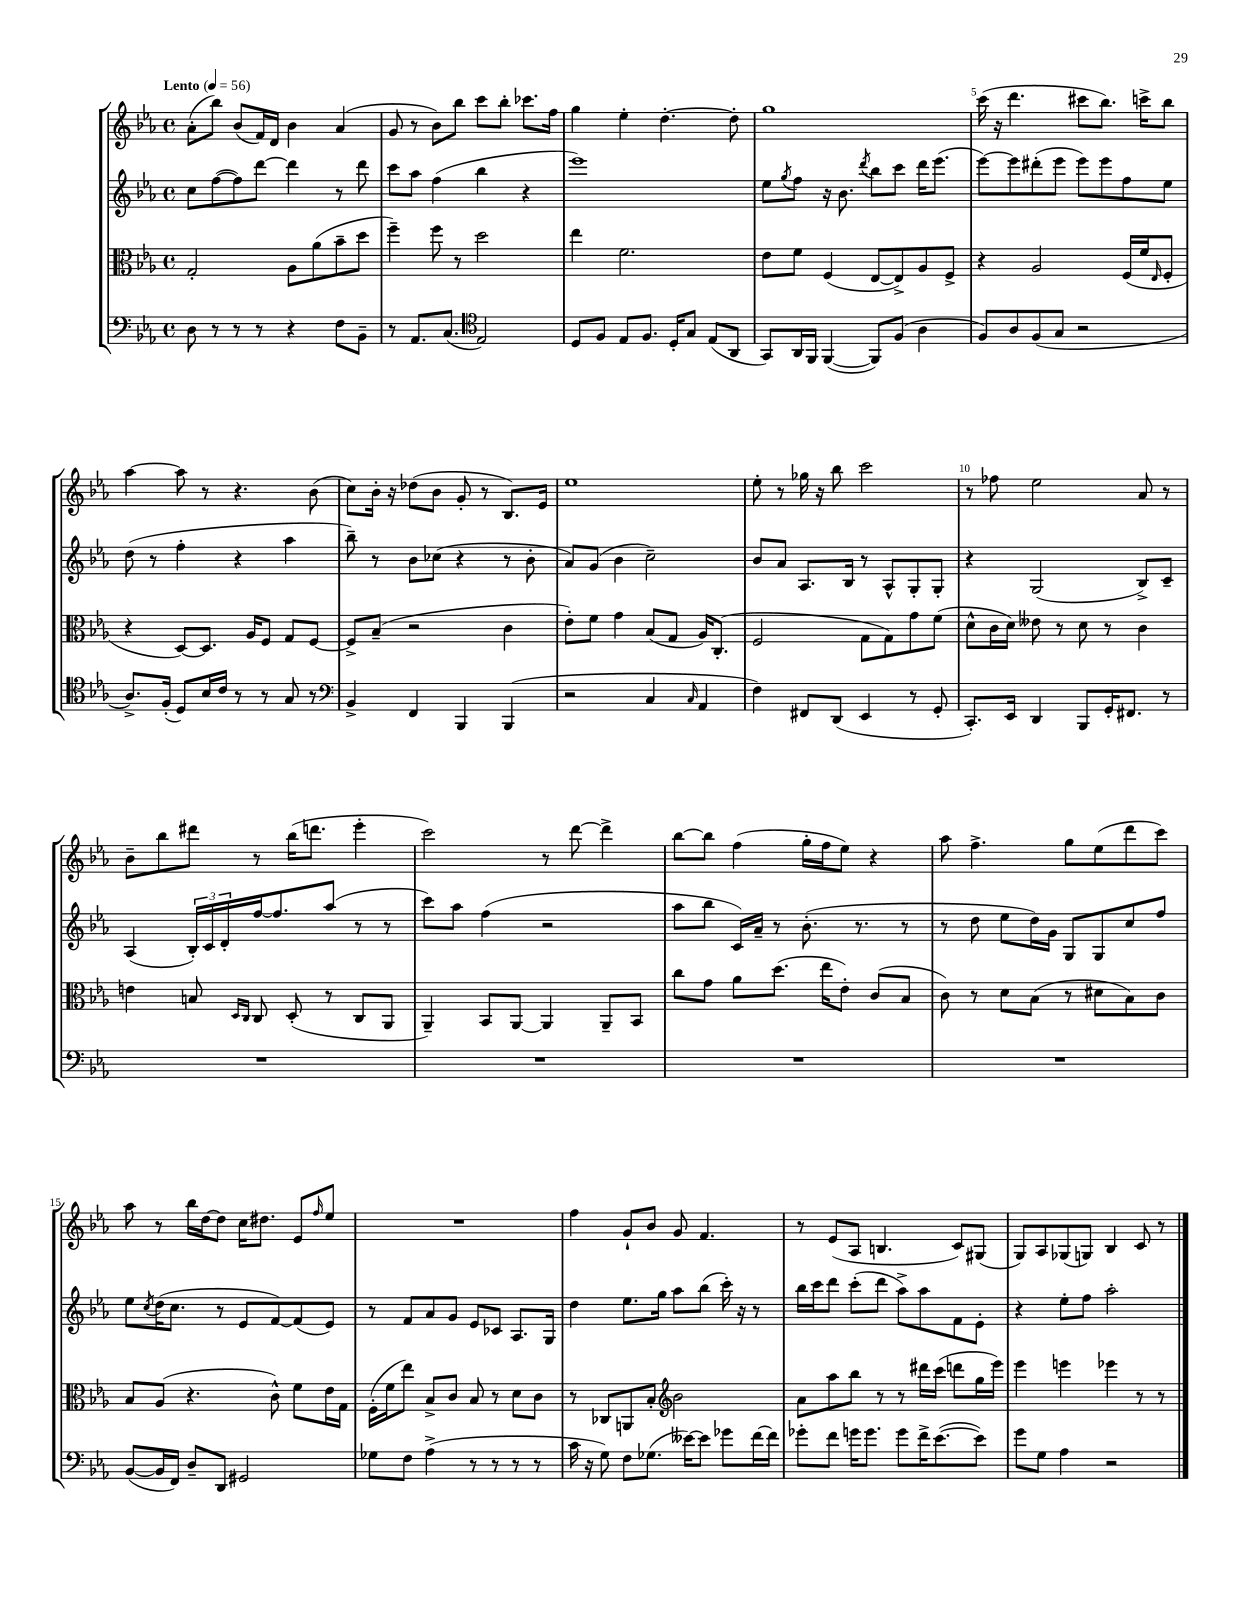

**kern	**kern	**kern	**kern
*staff4	*staff3	*staff2	*staff1
*clefF4	*clefC3	*clefG2	*clefG2
*k[b-e-a-]	*k[b-e-a-]	*k[b-e-a-]	*k[b-e-a-]
*M4/4	*M4/4	*M4/4	*M4/4
*met(c)	*met(c)	*met(c)	*met(c)
*MM56	*MM56	*MM56	*MM56
8D	2G'	8cc	(8a-'
8r	.	([8ff	8bb-)
8r	.	8ff])	(8b-
8r	.	[8ddd	16f)
.	.	.	16d
4r	8A-	4ddd]	4b-
.	(8a-	.	.
8F	8b-~	8r	(4a-
8BB-~	8dd	8ddd	.
=	=	=	=
8r	4ff~)	8ccc	8g
8.AA-	.	8aa-	8r
.	8ff	(4ff	8b-)
(8.C	.	.	.
.	8r	.	8bb-
*clefC4	*	*	*
2E-)	2dd	4bb-	8ccc
.	.	.	8bb-'
.	.	4r	8.ccc-
.	.	.	16ff
=	=	=	=
8D	4ee-	1eee-)	4gg
8F	.	.	.
8E-	2.f	.	4ee-'
8.F	.	.	.
.	.	.	[4.dd'
16D'	.	.	.
8G	.	.	.
(8E-	.	.	.
8AA-	.	.	8dd']
=	=	=	=
8GG)	8e-	8ee-	1gg
.	.	8qgg	.
16AA-	8f	8ff	.
16FF	.	.	.
([4FF	(4F	16r	.
.	.	8.b-	.
.	.	8qddd	.
8FF])	[8E-	8bb-	.
(8F	8E-^])	8ccc	.
4A-	8A-	16ddd	.
.	.	(8.eee-	.
.	8F^	.	.
=	=	=	=
8F)	4r	[8eee-)	(16ccc
.	.	.	16r
8A-	.	8eee-]	4.ddd
(8F	2A-	(8ddd#'	.
8G	.	8eee-	.
2r	.	8eee-)	8ccc#
.	.	8eee-	8.bb-)
.	(16F	8ff	.
.	16f	.	16ccc^
.	16qqE-	.	.
.	8F'	8ee-	8bb-
=	=	=	=
8.A-^)	4r	(8dd	[4aa-
.	.	8r	.
(16F'	.	.	.
8D)	[8D)	4ff'	8aa-]
16B-	8.D]	.	8r
16c	.	.	.
8r	.	4r	4.r
.	16A-	.	.
8r	8F	.	.
8G	8G	4aa-	.
8r	[8F	.	(8b-
=	=	=	=
*clefF4	*	*	*
4BB-^	8F^]	8bb-~)	8cc)
.	(8B-~	8r	16b-'
.	.	.	16r
4FF	2r	8b-	(8dd-
.	.	(8cc-	8b-
4BBB-	.	4r	8g'
.	.	.	8r
(4BBB-	4c	8r	8.B-)
.	.	8b-'	.
.	.	.	16e-
=	=	=	=
2r	8e-')	8a-)	1ee-
.	8f	(8g	.
.	4g	4b-	.
4C	(8B-	2cc~)	.
.	8G	.	.
16qqC	.	.	.
4AA-	16A-)	.	.
.	(8.C'	.	.
=	=	=	=
4F)	2F	8b-	8ee-'
.	.	8a-	8r
8FF#	.	8.A-	16gg-
.	.	.	16r
(8DD	.	.	8bb-
.	.	16B-	.
4EE-	8G	8r	2ccc
.	8G)	8A-^^	.
8r	8g	8G'	.
8GG'	(8f	8G'	.
=	=	=	=
8.CC')	8d^^	4r	8r
.	16c	.	8ff-
16EE-	16d)	.	.
4DD	8e--	(2G	2ee-
.	8r	.	.
8BBB-	8d	.	.
16GG'	8r	.	.
8.FF#	.	.	.
.	4c	8B-^)	8a-
8r	.	8c~	8r
=	=	=	=
1r	4e	(4A-	8b-~
.	.	.	8bb-
.	8B	24B-')	8ddd#
.	.	24c	.
.	.	24d'	.
.	16qqD	.	.
.	16qqC	.	.
.	8C	[16ff	8r
.	.	8.ff]	.
.	(8D'	.	(16bb-
.	.	.	8.ddd
.	8r	(8aa-	.
.	8C	8r	4eee-'
.	8AA-	8r	.
=	=	=	=
1r	4AA-~)	8ccc)	2ccc)
.	.	8aa-	.
.	8BB-	(4ff	.
.	[8AA-	.	.
.	4AA-]	2r	8r
.	.	.	[8ddd
.	8AA-~	.	4ddd^]
.	8BB-	.	.
=	=	=	=
1r	8cc	8aa-	[8bb-
.	8g	8bb-	8bb-]
.	8a-	16c)	(4ff
.	.	16a-~	.
.	(8.dd	8r	.
.	.	(8.b-'	16gg'
.	16ee-	.	16ff
.	8e-')	.	8ee-)
.	.	8.r	.
.	(8c	.	4r
.	8B-	8r	.
=	=	=	=
1r	8c)	8r	8aa-
.	8r	8dd	4.ff^
.	8d	8ee-	.
.	(8B-	16dd)	.
.	.	16g	.
.	8r	8G	8gg
.	8d#	8G	(8ee-
.	8B-)	8cc	8ddd
.	8c	8ff	8ccc)
=	=	=	=
([8BB-	8B-	8ee-	8aa-
.	.	8qcc	.
16BB-]	(8A-	(16dd	8r
16FF)	.	8.cc	.
8D~	4.r	.	16bb-
.	.	.	[16dd
8DD	.	8r	8dd]
2GG#	.	8e-	16cc
.	.	.	8.dd#
.	8c^^)	[8f)	.
.	8f	(8f]	8e-
.	.	.	16qqff
.	16e-	8e-)	8ee-
.	16G	.	.
=	=	=	=
8G-	(16F'	8r	1r
.	16f	.	.
8F	8ee-)	8f	.
(4A-^	8B-^	8a-	.
.	8c	8g	.
8r	8B-	8e-	.
8r	8r	8c-	.
8r	8d	8.A-	.
8r	8c	.	.
.	.	16G	.
=	=	=	=
16c	8r	4dd	4ff
16r	.	.	.
8G)	8C-	.	.
8F	8AA	8.ee-	8g`
(8.G-	8B-'	.	8b-
.	.	16gg	.
*	*clefG2	*	*
.	2b-	8aa-	8g
[16e--)	.	.	.
8e--]	.	(8bb-	4.f
8g-	.	16ccc')	.
.	.	16r	.
[16f	.	8r	.
16f]	.	.	.
=	=	=	=
8g-'	8a-	16bb-	8r
.	.	16ccc	.
8f	8aa-	8ddd	(8e-
16g	8bb-	(8ccc'	8A-
8.g	.	.	.
.	8r	8ddd	4.B
8g	8r	8aa-^)	.
16f^	16ddd#	8aa-	.
([8.e-	(16ccc	.	.
.	8ddd	8f	8c)
8e-])	16gg	8e-'	(8G#
.	16eee-)	.	.
=	=	=	=
8g	4eee-	4r	8G)
8G	.	.	8A-
4A-	4eee	8ee-'	(8G-
.	.	8ff	8G)
2r	4eee-	2aa-'	4B-
.	8r	.	8c
.	8r	.	8r
==	==	==	==
*-	*-	*-	*-
